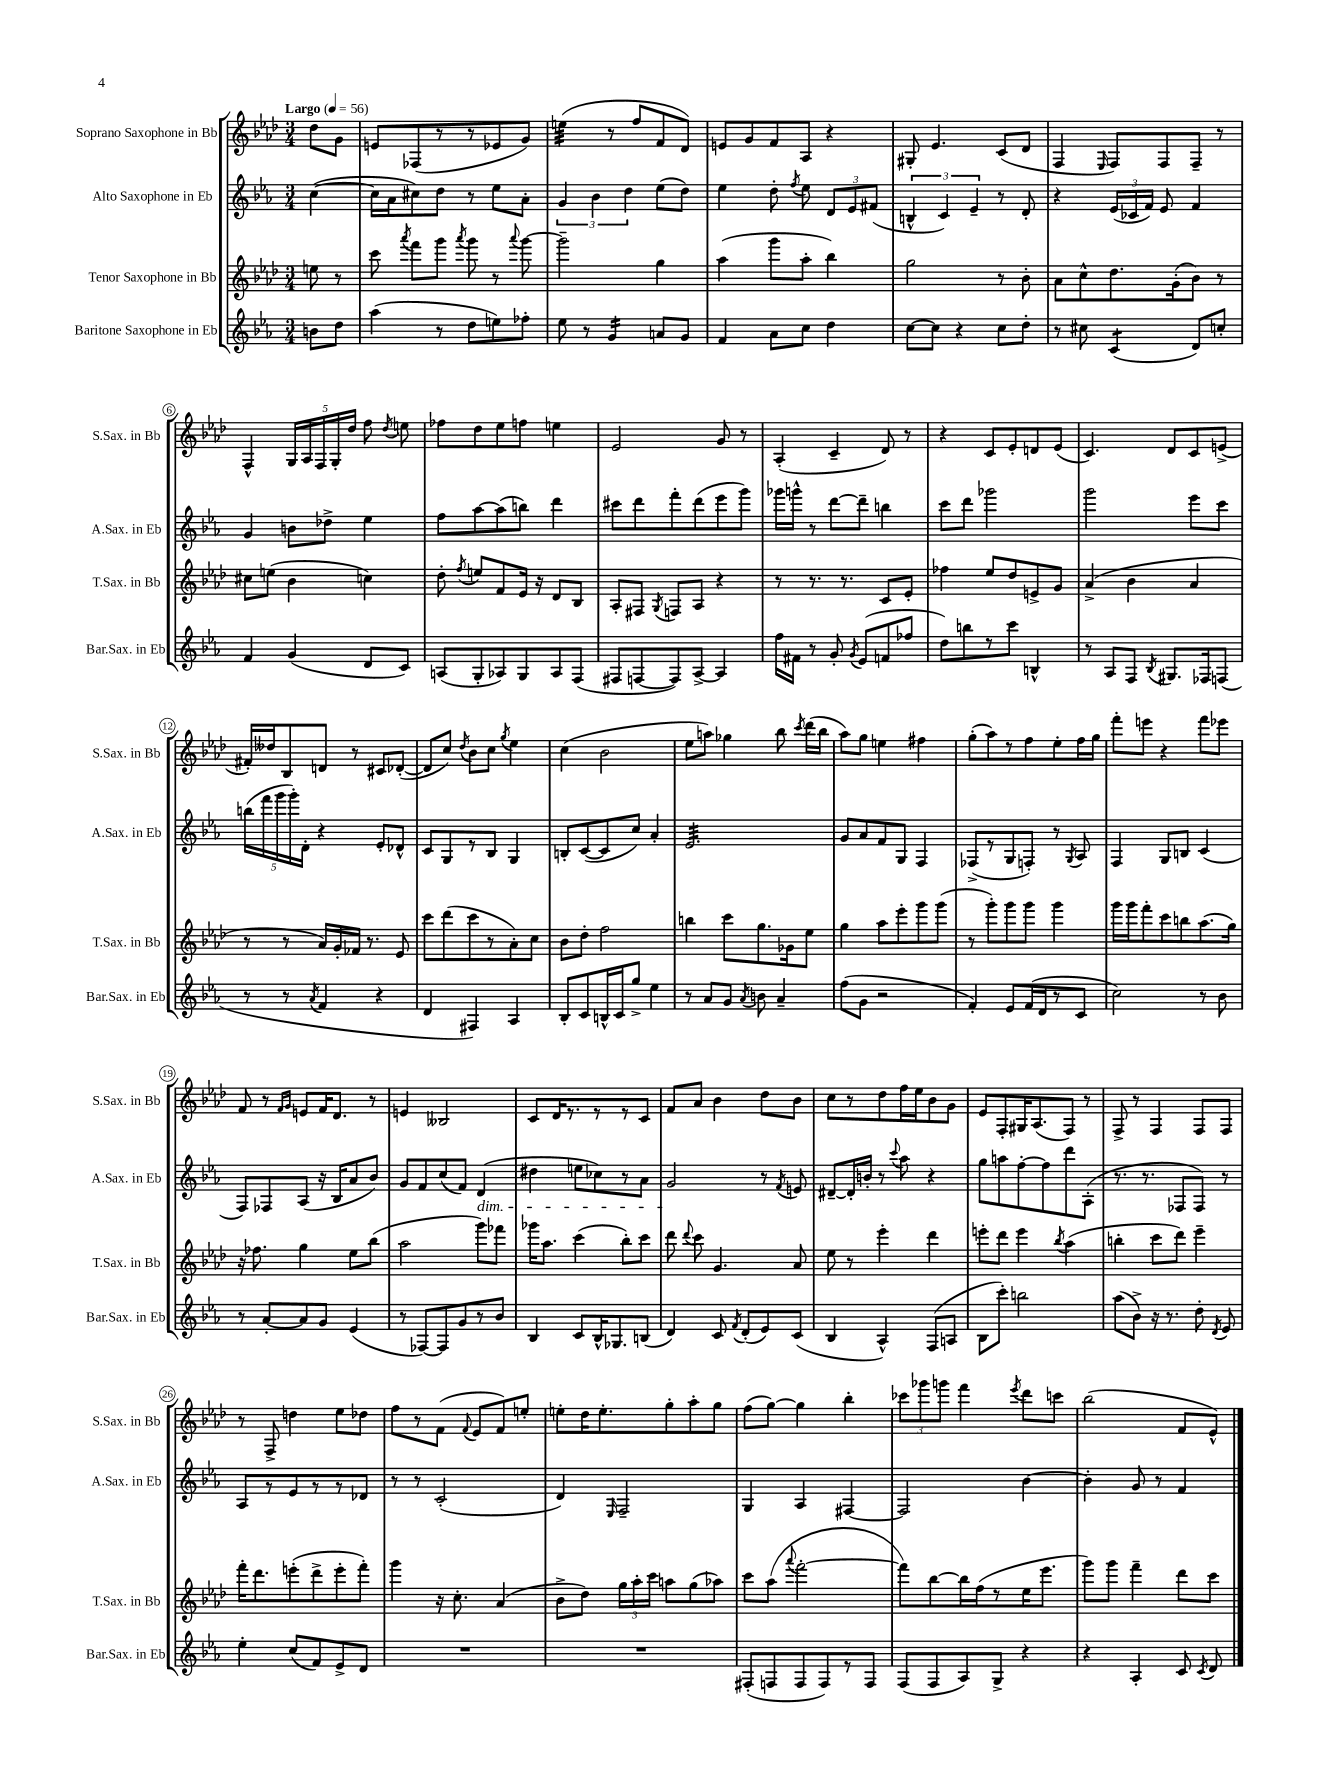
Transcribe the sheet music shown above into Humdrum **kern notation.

**kern	**kern	**kern	**kern
*staff4	*staff3	*staff2	*staff1
*clefG2	*clefG2	*clefG2	*clefG2
*k[b-e-a-]	*k[b-e-a-d-]	*k[b-e-a-]	*k[b-e-a-d-]
*M3/4	*M3/4	*M3/4	*M3/4
*MM56	*MM56	*MM56	*MM56
8b\L	8ee\	([4cc\	8dd-\L
8dd\J	8r	.	8g\J
=	=	=	=
(4aa-\	8ccc\	16cc\]LL	8e/L
.	.	16a-\J	.
.	8qaaa-/	.	.
.	8fff\L	8cc#\)	(8F-/
8r	8ggg\J	8dd\J	8r
.	8qaaa-/	.	.
8dd\L	8ggg\	8r	8r
8ee\)	8r	8ee-\L	8e-/
.	8qqaaa-/	.	.
8ff-'\J	[8ggg\	8a-'\J	8g/J)
=	=	=	=
8ee-\	2ggg~\]	6g/	(4ee\
8r	.	.	.
.	.	6b-\	.
4g/	.	.	8r
.	.	6dd\	.
.	.	.	8ff/L
8a/L	4gg\	(8ee-\L	8f/
8g/J	.	8dd\J)	8d-/J)
=	=	=	=
4f/	(4aa-\	4ee-\	8e/L
.	.	.	8g/
8a-\L	8ggg\L	8dd'\	8f/
.	.	8qff/	.
8cc\J	8aa-'\J	8ee-\	8A-/J
4dd\	4bb-\)	12d/L	4r
.	.	12e-/	.
.	.	(12f#/J	.
=	=	=	=
[8cc\L	2gg\	6B^^/	8G#'/
8cc\]J	.	.	4.e-/
.	.	6c/)	.
4r	.	.	.
.	.	6e-~/	.
8cc\L	8r	8r	(8c/L
8dd'\J	8b-'\	8d'/	8d-/J
=	=	=	=
8r	8a-\L	4r	4F/
8cc#\	8cc^^\	.	.
.	.	.	16qqE-/
(4c/	8.dd-\	(24e-/LL	8F/L)
.	.	24c-/	.
.	.	24f/JJ)	.
.	.	8e-/	8F/
.	(16g'\k	.	.
8d/L)	8b-\J)	4f/	8F~/J
8cc'/J	8r	.	8r
=	=	=	=
4f/	8cc#\L	4g/	4F^^/
.	(8ee\J	.	.
(4g/	4b-\	8b\L	20G/LL
.	.	.	20A-/
.	.	.	20F/
.	.	8dd-^\J	.
.	.	.	20G'/
.	.	.	20dd-/JJ
8d/L	4cc\)	4ee-\	8ff\
.	.	.	8qdd-/
8c/J)	.	.	8ee\
=	=	=	=
(8A/L	8dd-'\	8ff\L	8ff-\L
.	8qff/	.	.
8G'/	8ee/L	[8aa-\	8dd-\
8A-/)	8f/	(8aa-\]	8ee-\
8G/	16e-/Jk	8bb\J)	8ff\J
.	16r	.	.
8A-/	8d-/L	4ddd\	4ee\
(8F/J	8B-/J	.	.
=	=	=	=
8F#/L	8A-'/L	8ccc#\L	2e-/
[8F/	8F#/J	8ddd\	.
.	8qG/	.	.
8F/])	8F/L	8fff'\	.
[8A-^/J	8A-/J	(8ddd\	.
4A-/]	4r	8eee-\	8g/
.	.	8ggg\J)	8r
=	=	=	=
16ff\LL	8r	16ggg-\LL	(4A-'/
16f#\JJ	.	16ggg^^\JJ	.
8r	8.r	8r	.
8g'/	.	[8ddd\L	4c~/
.	8.r	.	.
8qg/	.	.	.
(8e-/L	.	8ddd~\]J	.
8f/	8c/L	4bb\	8d-/)
8ff-/J	8e-'/J	.	8r
=	=	=	=
8dd\L)	4ff-\	8ccc\L	4r
8bb\	.	8ddd\J	.
8r	8ee-/L	2ggg-\	8c/L
8ccc\J	8dd-/	.	8e-'/
4B^^/	8e^/	.	8d/
.	8g/J	.	(8e-/J
=	=	=	=
8r	(4a-^/	2ggg\	4.c/)
8A-/L	.	.	.
8F/J	4b-\	.	.
8qB-/	.	.	.
8.G#/L	.	.	8d-/L
.	4a-/	8eee-\L	8c/
16F-/k	.	.	.
(8F/J	.	8ccc\J	(8e^/J
=	=	=	=
8r	8r	(20bb\LL	16f#'/LL)
.	.	20fff\	.
.	.	.	16dd--/J
.	.	20ggg\	.
8r	8r	.	8B-/
.	.	20ggg'\)	.
.	.	20d'\JJ	.
8qa-/	.	.	.
4f/	16a-/LL)	4r	8d/J
.	16g'/	.	.
.	16f-/JJ	.	8r
.	8.r	.	.
4r	.	8e-'/L	8c#/L
.	8e-/	8d-^^/J	([8d-'/J
=	=	=	=
4d/	8ccc\L	8c/L	8d-/]L
.	(8ddd-\	8G/	8cc/J)
.	.	.	8qdd-/
4F#/)	8ccc\	8r	8b-\L
.	8r	8B-/J	8cc\J
.	.	.	8qgg/
4A-/	8a-'\)	4G/	4ee-\
.	8cc\J	.	.
=	=	=	=
8B-'/L	8b-\L	8B'/L	(4cc\
8c/	8dd-'\J	([8c/	.
16B^^/L	2ff\	8c/]	2b-\
16c/J	.	.	.
8gg^/J	.	8cc/J)	.
4ee-\	.	4a-'/	.
=	=	=	=
8r	4bb\	2.e-/	8ee-\L
8a-/L	.	.	8aa\J)
8g/J	8ccc\L	.	4gg-\
8qa-/	.	.	.
8b\	8.gg\	.	.
4a-~/	.	.	8bb-\
.	16g-\k	.	.
.	.	.	8qccc/
.	8ee-\J	.	(16ddd-\LL
.	.	.	16bb-\JJ
=	=	=	=
(8ff\L	4gg\	8g/L	8aa-\L)
8g\J	.	8a-/	8gg\J
2r	8aa-\L	8f/	4ee\
.	8eee-'\	8G/J	.
.	8ggg\	4F/	4ff#\
.	(8ggg\J	.	.
=	=	=	=
4f'/)	8r	(8F-^/L	(8gg'\L
.	8ggg'\L)	8r	8aa-\)
8e-/L	8ggg\	8G/	8r
(16f/L	8ggg\J	8F'/J)	8ff\
16d/J	.	.	.
8r	4ggg\	8r	8ee-'\
.	.	8qG/	.
8c/J	.	8A-/	16ff\L
.	.	.	16gg\JJ
=	=	=	=
2cc\)	16ggg\LL	4F/	8fff'\L
.	16ggg\J	.	.
.	8fff'\	.	8eee\J
.	8ccc\	8G/L	4r
.	8bb\	8B/J	.
8r	(8.aa-\	(4c/	8fff\L
8b-\	.	.	8eee-\J
.	16gg\Jk)	.	.
=	=	=	=
8r	16r	8F/L)	8f/
.	8.ff-\	.	.
[8a-'/L	.	8F-/	8r
.	.	.	16qqf/LL
.	.	.	16qqg/JJ
8a-/]	4gg\	(8A-/J	8e/L
8g/J	.	16r	16f/K
.	.	16B-/LK	8.d-/J
(4e-/	8ee-\L	8a-/	.
.	(8bb-\J	8b-/J)	8r
=	=	=	=
8r	2aa-\	8g/L	4e/
[8F-/L)	.	8f/	.
8F-/]	.	(8cc/	2B--/
8g/	.	8f/J)	.
8r	8ggg\L)	(4d/	.
8b-/J	8fff-\J	.	.
=	=	=	=
4B-/	16ggg-\LK	4dd#\	8c/L
.	8.aa-\J	.	.
.	.	.	16d-/K
.	.	.	8.r
8c/L	(4ccc\	8ee\L	.
16B-^^/K	.	8cc-\)	8r
8.G-/	.	.	.
.	8bb-'\L)	8r	8r
(8B/J	8ccc\J	8a-\J	8c/J
=	=	=	=
4d/)	8ddd-\	2g/	8f/L
.	8qqddd-/	.	.
.	8ccc\	.	8a-/J
8c/	4.g/	.	4b-\
8qf/	.	.	.
(8d'/L	.	.	.
8e-/)	.	8r	8dd-\L
.	.	8qf/	.
(8c/J	8a-/	8e/	8b-\J
=	=	=	=
4B-/	8ee-\	[8d#~/L	8cc\L
.	8r	16d#'/]L	8r
.	.	16b'/JJ	.
4A-^^/)	4eee-'\	8r	8dd-\
.	.	8qqccc/	.
.	.	8aa-\	16ff\L
.	.	.	16ee-\J
(8F/L	4ddd-\	4r	8b-\
8A/J	.	.	8g\J
=	=	=	=
8B-\L	8eee'\L	8gg\L	8e-/L
8ccc'\J)	8ddd-\J	8aa\	8F'/
2bb\	4eee\	[8ff'\	16G#/K
.	.	.	(8.A-/
.	.	8ff\]	.
.	8qbb-/	.	.
.	(4aa-\	8ddd\	8F/J)
.	.	(8A-'\J	8r
=	=	=	=
(8aa-\L	4bb'\	8.r	8F^/
8b-^\J)	.	.	8r
.	.	8.r	.
16r	8ccc\L	.	4F/
8.r	.	.	.
.	8ddd-\J)	8F-/L	.
8dd'\	4eee-~\	8F-/J)	8F/L
8qd/	.	.	.
8e-/	.	8r	8F/J
=	=	=	=
4ee-'\	16fff'\LK	8A-/L	8r
.	8.ddd-\	.	.
.	.	8r	8F^/
(8cc/L	(8eee'\	8e-/	4dd\
8f/)	8ddd-^\	8r	.
8e-^/	8eee'\	8r	8ee-\L
8d/J	8fff'\J)	8d-/J	8dd-\J
=	=	=	=
2.r	4ggg\	8r	8ff\L
.	.	8r	8r
.	16r	(2c'/	(8f\J
.	8.cc'\	.	.
.	.	.	8qqf/
.	.	.	8e-/L
.	(4a-/	.	8f/)
.	.	.	8ee'/J
=	=	=	=
2.r	8b-^\L	4d/)	8ee'\L
.	8dd-\J)	.	16dd-\K
.	.	.	8.ee'\
.	.	16qqE-/	.
.	24gg\LL	2F~/	.
.	24aa-'\	.	.
.	24ccc\JJ	.	.
.	8aa\L	.	8gg'\
.	(8gg\	.	8aa-'\
.	8aa-\J)	.	8gg\J
=	=	=	=
(8F#'/L	8ccc\L	4G/	(8ff\L
8F/	(8aa-\J	.	[8gg\J)
.	8qqaaa-/	.	.
8F/	[2fff'\	4A-/	4gg\]
8F/)	.	.	.
8r	.	[4F#/	4bb-'\
8F/J	.	.	.
=	=	=	=
(8F/L	8fff\]L)	2F#/]	12ccc-\L
.	.	.	12ggg-\
8F/	[8bb-\	.	.
.	.	.	12ggg\J
8A-/)	16bb-\]L	.	4fff\
.	(16ff\J	.	.
8G^/J	8r	.	.
.	.	.	8qeee-/
4r	16ee-\K	[4b-\	8ddd-\L
.	8.eee-\J	.	.
.	.	.	8ccc\J
=	=	=	=
4r	8ggg\L)	4b-'\]	(2bb-\
.	8ggg\J	.	.
4A-'/	4fff~\	8g/	.
.	.	8r	.
8c/	8ddd-\L	4f/	8f/L
8qc/	.	.	.
8d/	8ccc\J	.	8e-^^/J)
==	==	==	==
*-	*-	*-	*-
